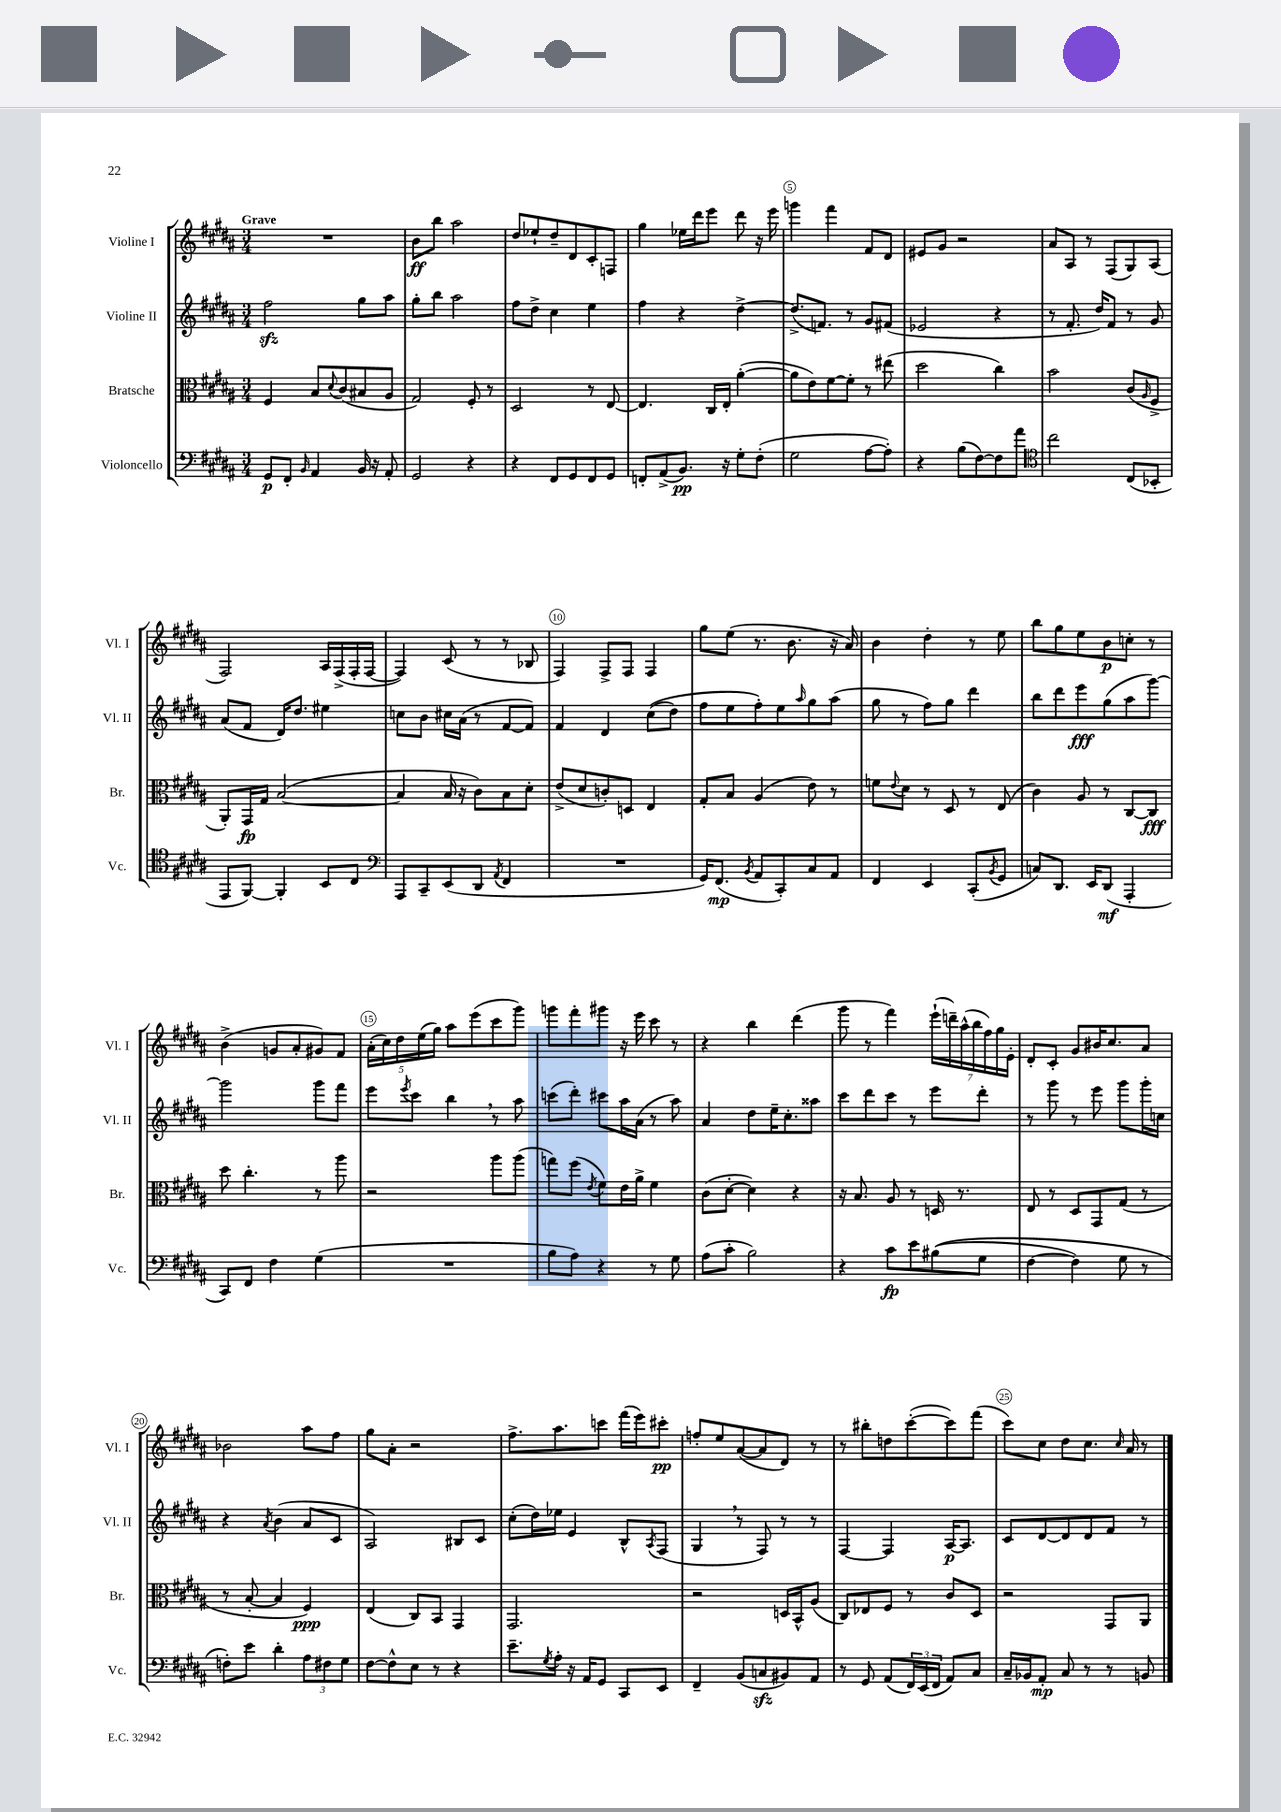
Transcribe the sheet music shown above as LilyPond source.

<<
\new StaffGroup <<
\new Staff = "s0" \with { instrumentName = "Violine I" shortInstrumentName = "Vl. I" } {
    \clef treble \key b \major \numericTimeSignature \time 3/4 \tempo "Grave"
    R2. |
    b'8\ff b''8 ais''2 |
    dis''8 ees''8-! dis''8-- dis'8 cis'8-. f8 |
    gis''4 ees''16 dis'''16 e'''8 dis'''8 r16 e'''16 |
    g'''4 fis'''4 fis'8 dis'8 |
    eis'8 gis'8 r2 |
    ais'8 ais8 r8 fis8( gis8) ais8( |
    fis2) ais16 fis16->( fis16-. fis16~ |
    fis4) cis'8( r8 r8 bes8 |
    fis4) fis8-> fis8 fis4 |
    gis''8 e''8( r8. b'8. r16 ais'16) |
    b'4 dis''4-. r8 e''8 |
    b''8 gis''8 e''8 b'8\p c''8-. r8 |
    b'4->( g'8 ais'8-. gis'8) fis'8 |
    \tuplet 5/4 { ais'16-.( cis''16) dis''16 e''16( gis''16) } ais''8 e'''8( cis'''8 gis'''8) |
    g'''8 fis'''8-. gis'''8 r16 e'''16 cis'''8 r8 |
    r4 b''4 dis'''4( |
    gis'''8 r8 fis'''4) \tuplet 7/4 { e'''16-!( d'''16--) ais''16-^( b''16 fis''16) gis''16 e'16-. } |
    dis'8-. cis'8-. gis'8 bis'16 cis''8. ais'8 |
    bes'2 ais''8 fis''8 |
    gis''8 ais'8-. r2 |
    fis''8.-> ais''8. c'''8 fis'''16( e'''16) cis'''8-.\pp |
    f''8-. e''8 ais'8~( ais'8 dis'8) r8 |
    r8 bis''8-. d''8 cis'''8~-.( cis'''8) fis'''8( |
    cis'''8) cis''8 dis''8 cis''8. \grace { cis''16 } ais'16 r8 \bar "|." |
}
\new Staff = "s1" \with { instrumentName = "Violine II" shortInstrumentName = "Vl. II" } {
    \clef treble \key b \major \numericTimeSignature \time 3/4
    fis''2\sfz gis''8 ais''8 |
    gis''8-. b''8 ais''2 |
    fis''8 dis''8-> cis''4 e''4 |
    fis''4 r4 dis''4~-> |
    dis''8.->( f'8.) r8 gis'8 fis'8( |
    ees'2 r4 |
    r8 fis'8.-. dis''16) fis'8 r8 gis'8 |
    ais'8( fis'8 dis'16) dis''8. eis''4 |
    c''8 b'8 cis''16 ais'16( r8 fis'8~ fis'8) |
    fis'4 dis'4 cis''8(\( dis''8) |
    fis''8 e''8 fis''8-.\) e''8 \grace { ais''16 } gis''8 ais''8( |
    gis''8 r8 fis''8) gis''8 dis'''4 |
    b''8 dis'''8 e'''8\fff gis''8( ais''8 gis'''8~) |
    gis'''2 gis'''8 fis'''8 |
    e'''8 \acciaccatura { e'''8 } cis'''8 b''4 \breathe r8 ais''8 |
    c'''8( dis'''8-.) cis'''8 ais''16 ais'16( r8 ais''8) |
    ais'4 dis''8 e''16-- cis''8.-. aisis''8 |
    cis'''8 dis'''8 cis'''8 r8 e'''8 dis'''8-. |
    r8 gis'''8 r8 e'''8 gis'''8 gis'''16-. c''16 |
    r4 \acciaccatura { ais'8 } b'4( ais'8 cis'8 |
    ais2) bis8 cis'8 |
    cis''8-.( dis''16) ees''16 e'4 b8-^ \acciaccatura { ais8 } fis8( |
    gis4 \breathe r8 fis8) r8 r8 |
    fis4~ fis4 ais16~\p ais8. |
    cis'8 dis'8~ dis'8 dis'8 fis'8 r8 \bar "|." |
}
\new Staff = "s2" \with { instrumentName = "Bratsche" shortInstrumentName = "Br." } {
    \clef alto \key b \major \numericTimeSignature \time 3/4
    fis4 b8 \appoggiatura { dis'8 } cis'8( bis8 ais8 |
    gis2) fis8-. r8 |
    dis2 r8 e8~ |
    e4. cis16 e16-. ais'4~-.( |
    ais'8 e'8) fis'8~ fis'8-. r8 eis''8( |
    dis''2 cis''4) |
    b'2 cis'8( \grace { ais16 } fis8-> |
    ais,8-.) gis,16\fp gis16 b2~( |
    b4 b16 r16 cis'8) b8 dis'8-. |
    e'8->( dis'8 c'8-.) d8 e4 |
    gis8-. b8 ais4( e'8) r8 |
    f'8 \appoggiatura { e'8 } dis'8 r8 dis8 r8 e8( |
    cis'4) ais8 r8 cis8~ cis8\fff |
    dis''8 cis''4.-. r8 ais''8 |
    r2 ais''8 ais''8( |
    g''8) fis''8( \acciaccatura { e'8 } fis'8) e'16 ais'16-> fis'4 |
    cis'8( dis'8~-. dis'4) r4 |
    r16 b8. ais8 r8 d16 r8. |
    e8 r8 dis8 gis,8 gis8( r8 |
    r8 b8~-. b4 fis4\ppp) |
    e4( cis8) b,8 gis,4 |
    gis,2. |
    r2 d16 b,16-^ ais8( |
    cis8) ees8 fis8 r8 cis'8 dis8 |
    r2 gis,8 ais,8 \bar "|." |
}
\new Staff = "s3" \with { instrumentName = "Violoncello" shortInstrumentName = "Vc." } {
    \clef bass \key b \major \numericTimeSignature \time 3/4
    gis,8\p fis,8-. \grace { b,16 } ais,4 b,16 r16 ais,8-. |
    gis,2 r4 |
    r4 fis,8 gis,8 fis,8 gis,8 |
    f,8-. ais,8->( b,8.\pp) r16 gis8-. fis8-.( |
    gis2 ais8~ ais8-.) |
    r4 b8( fis8~) fis8 ais'8 |
    \clef tenor cis''2 cis8( bes,8-. |
    e,8 fis,8~) fis,4-. b,8 cis8 |
    \clef bass ais,,8 cis,8-- e,8( dis,8 \acciaccatura { ais,8 } fis,4 |
    R2. |
    gis,16) fis,8.\mp( \acciaccatura { b,8 } ais,8 cis,8-.) cis8 ais,8 |
    fis,4 e,4 cis,8-.( \acciaccatura { b,8 } gis,8 |
    c8) dis,8. e,16 dis,8\mf( ais,,4-. |
    cis,8) fis,8 fis4 gis4( |
    R2. |
    b8 ais8) r4 r8 gis8 |
    ais8( cis'8-. b2) |
    r4 cis'8\fp e'8 bis8(\( gis8 |
    fis4~ fis4) gis8 r8 |
    f8-.\) e'8 dis'4-. \tuplet 3/2 { ais8 fis8 gis8 } |
    fis8~ fis8-^ e8 r8 r4 |
    e'8.-- \acciaccatura { gis8 } ais16-. r16 ais,16 gis,8 cis,8 e,8 |
    fis,4-- b,8( c8\sfz bis,8) ais,8 |
    r8 gis,8 ais,8( \tuplet 3/2 { fis,16) e,16( fis,16 } ais,8) cis8 |
    cis16-- bes,16 ais,8-.\mp cis8 r8 r8 b,8 \bar "|." |
}
>>
>>
\layout { \context { \Score \override BarNumber.break-visibility = ##(#f #t #t) barNumberVisibility = #(every-nth-bar-number-visible 5) \override BarNumber.stencil = #(make-stencil-circler 0.1 0.3 ly:text-interface::print) } }
